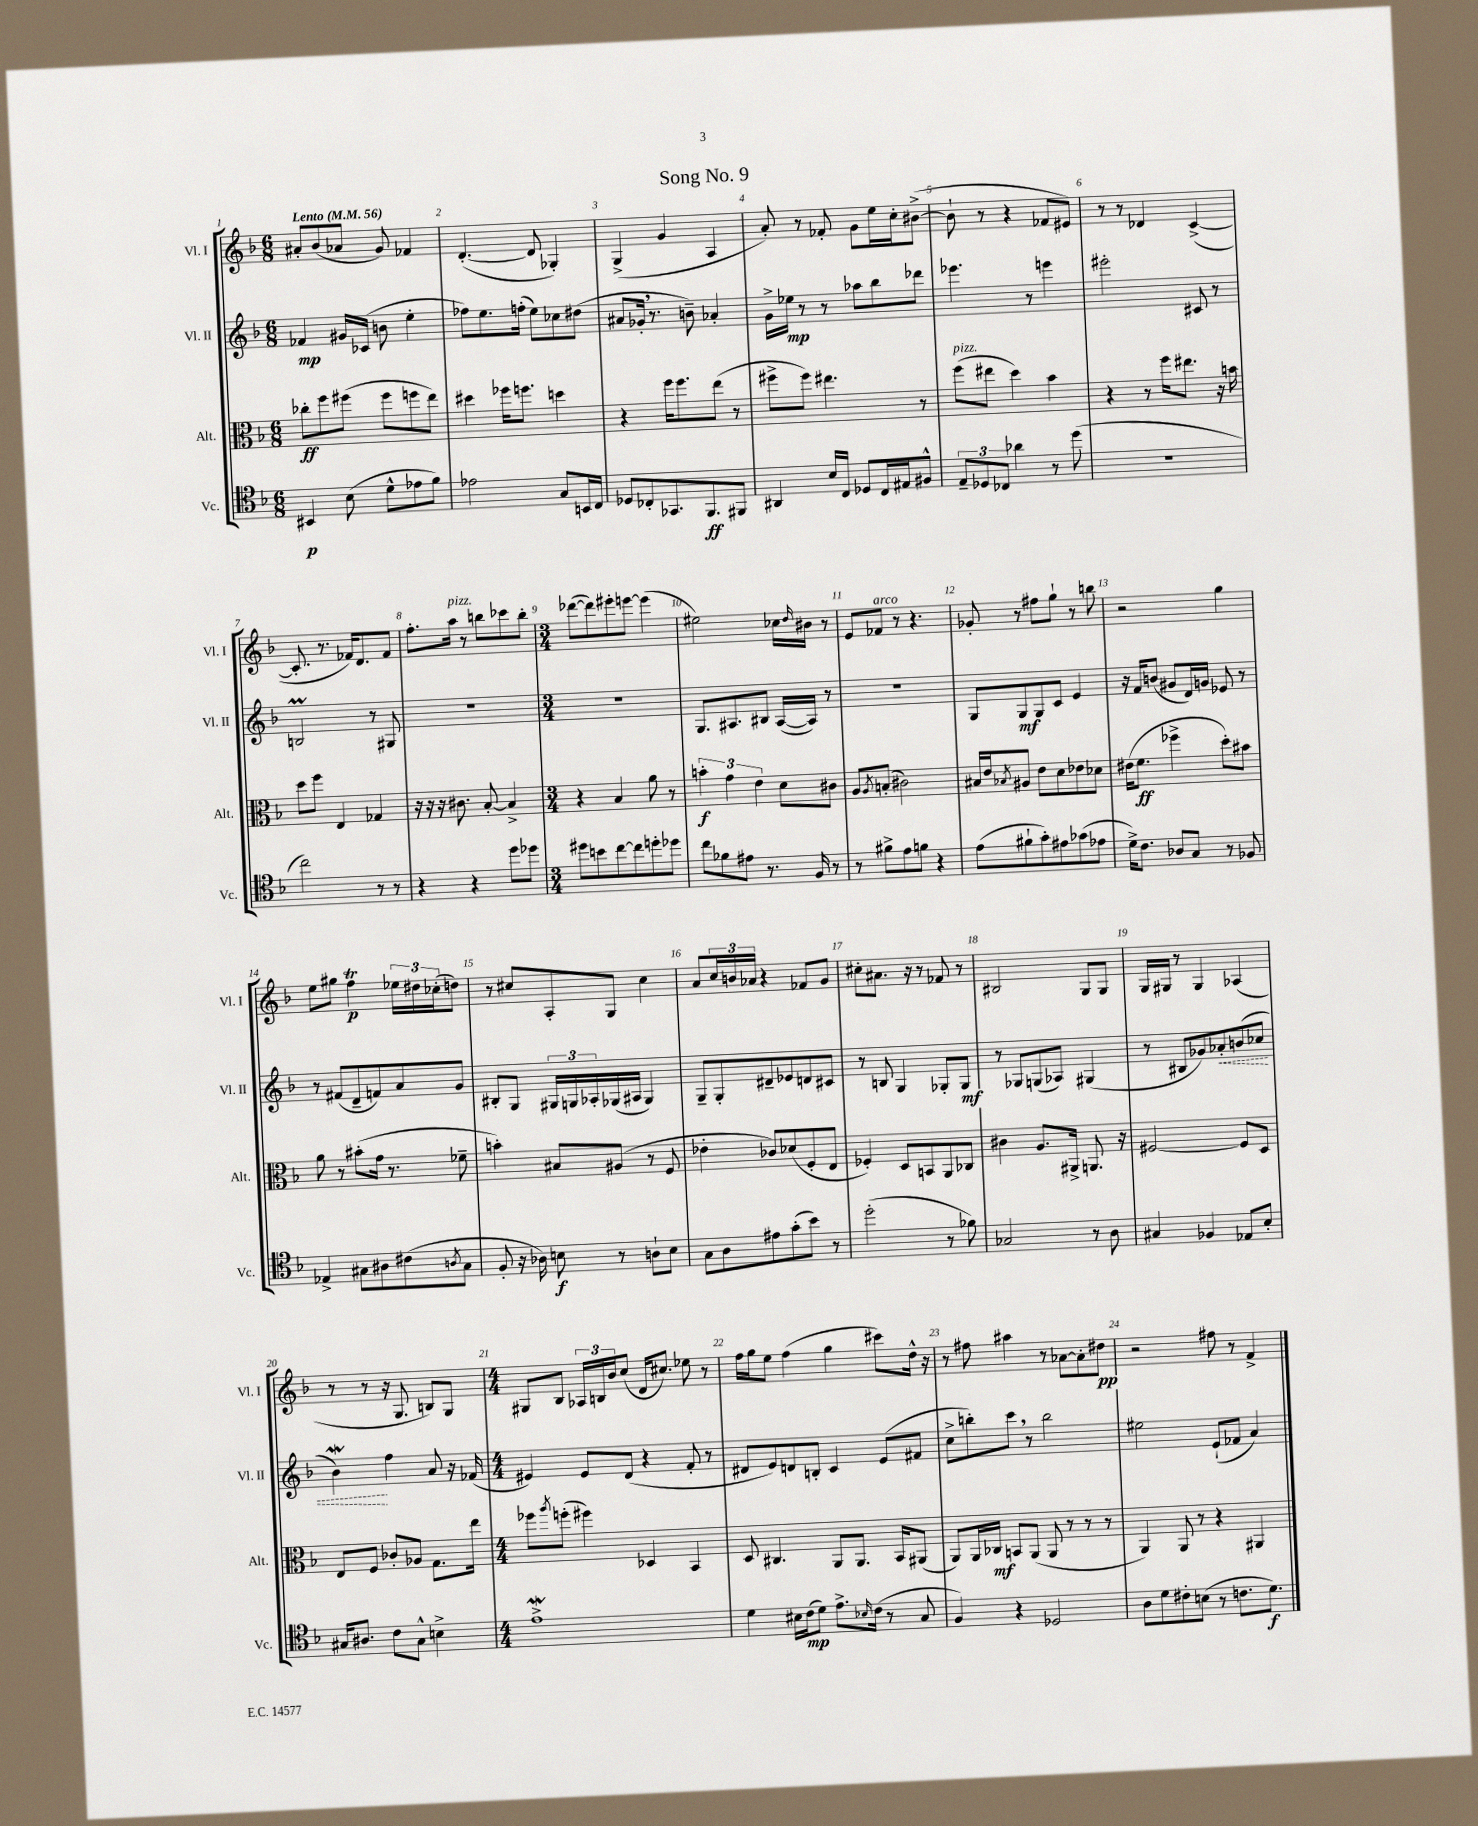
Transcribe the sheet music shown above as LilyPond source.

\header { title = "Song No. 9" }
<<
\new StaffGroup <<
\new Staff = "s0" \with { instrumentName = "Vl. I" shortInstrumentName = "Vl. I" } {
    \clef treble \key f \major \numericTimeSignature \time 6/8 \tempo "Lento" 4 = 56
    ais'8-. bes'8( aes'8 g'8) fes'4 |
    d'4.~-.( d'8 ges4-.) |
    g4->( g'4 a4 |
    a'8-.) r8 fes'8-. g'8 e''16 c''16-. bis'8~->( |
    bis'8-! r8 r4 fes'8 eis'8) |
    r8 r8 des'4 c'4~->( |
    c'8.-. r8. fes'16) d'8. fes'8 |
    f''8.-. a''16^\markup { \italic "pizz." } r8 b''8 ces'''8 b''8-. |
    \numericTimeSignature \time 3/4 des'''8~( des'''8) eis'''8-. e'''8~ e'''4( |
    eis''2) ces''16 \grace { d''16 } bis'16 r8 |
    e'8 fes'8^\markup { \italic "arco" } r8 r4. |
    ges'8-. r8 fis''8 g''8-! r8 b''8 |
    r2 g''4 |
    e''8 gis''8 f''4\trill\p \tuplet 3/2 { ees''16 dis''16 ces''16-.( } d''8) |
    r8 cis''8 a8-. g8 cis''4 |
    a'8 \tuplet 3/2 { c''16 b'16 aes'16 } r4 fes'8 g'8 |
    cis''8-. ais'8. r16 r8 fes'8 r8 |
    bis2 g8 g8 |
    g16 gis16 r8 gis4 aes4( |
    r8 r8 r16 g8. b8) g8 |
    \numericTimeSignature \time 4/4 gis8 bes8 \tuplet 3/2 { aes16 b16 bes'16 } c''8( d'16 cis''8.) ees''8 r8 |
    f''16 g''16 e''8 f''4( g''4 cis'''8) d''16-^ r16 |
    r8 fis''8 ais''4 r8 aes'8~ aes'8-. dis''8\pp |
    r2 fis''8 r8 f'4-> \bar "|." |
}
\new Staff = "s1" \with { instrumentName = "Vl. II" shortInstrumentName = "Vl. II" } {
    \clef treble \key f \major \numericTimeSignature \time 6/8
    fes'4\mp gis'16 ces'16( b'8 e''4-. |
    fes''8) e''8. f''16-.( e''8) ces''8 dis''8( |
    ais'8 ges'16-. \breathe r8. b'8--) aes'4-. |
    g'16-> ees''16\mp r8 r8 aes''8 bes''8 des'''8 |
    ees'''4. r8 e'''4 |
    eis'''2-. cis'8 r8 |
    b2\prall r8 gis8 |
    R2. |
    \numericTimeSignature \time 3/4 R2. |
    g8. ais8. bis8 ais16~( ais16) r8 |
    R2. |
    g8 g8\mf g8 c'8 e'4 |
    r16 f'16 b'8( gis'8 d'16) g'16 ees'8 r8 |
    r8 fis'8( d'8-- f'8) a'8 g'8 |
    bis8-. g8 \tuplet 3/2 { gis16 g16 aes16-. } ges16( ais16 ges4) |
    g8-- g8-. dis'8-- ees'8 d'8 cis'8 |
    r8 b8 g4 ges8-. ges8\mf |
    r8 ges8 g8( aes8) gis4( |
    r8 bis8 ges'8) \once \override Hairpin.style = #'dashed-line aes'8-.\< b'8( ces''8 |
    bes'4\mordent\!) f''4 a'8 r16 fes'16( |
    \numericTimeSignature \time 4/4 eis'4) eis'8 d'8( r4 f'8-. r8 |
    dis'8 e'8) d'8 b8-. c'4 e'8( fis'8 |
    c''8-> b''8-.) c'''8 \breathe r8 b''2 |
    eis''2 e'8-!( fes'8 a'4) \bar "|." |
}
\new Staff = "s2" \with { instrumentName = "Alt." shortInstrumentName = "Alt." } {
    \clef alto \key f \major \numericTimeSignature \time 6/8
    ces''8-.\ff f''8 fis''8( fis''8 f''8 e''8) |
    dis''4 fes''16 f''8. d''4 |
    r4 f''16 f''8. e''8( r8 |
    fis''8-> fis''8) eis''4. r8 |
    f''8^\markup { \italic "pizz." }( eis''8 d''4) bes'4 |
    r4 r8 f''16 eis''8. r16 b'16 |
    d''8 f''8 e4 ges4 |
    r16 r16 r16 cis'8. bes8~-. bes4-> |
    \numericTimeSignature \time 3/4 r4 bes4 a'8 r8 |
    \tuplet 3/2 { b'4-.\f g'4 e'4 } d'8 cis'8 |
    a8 \acciaccatura { a8 } b8-.( cis'2) |
    bis16 e'16 \acciaccatura { bes8 } ais8 e'8 d'8 ees'8 des'8 |
    eis'16( f'8.\ff fes''4-> d''8-.) bis'8 |
    a'8 r8 bis'8-.( g'16 r8. fes'8-- |
    b'4-.) bis8 ais8( r8 f8 |
    ees'4-. ces'8) des'8( f8-. e8 |
    fes4-.) d8 b,8 a,8 ces8 |
    cis'4 a8. ais,16-> a,8. r16 |
    fis2~ fis8 d8 |
    e8 f8 ces'8-. aes8 g8. e''16 |
    \numericTimeSignature \time 4/4 fes''8 \acciaccatura { a''8 } f''8-.( fis''4) des4 bes,4 |
    d8 cis4. a,8 a,8. bes,16 ais,8( |
    a,8) a,16 ces16\mf b,8 a,8( a,8 r8 r8 r8 |
    a,4) a,8 r8 r4 ais,4 \bar "|." |
}
\new Staff = "s3" \with { instrumentName = "Vc." shortInstrumentName = "Vc." } {
    \clef tenor \key f \major \numericTimeSignature \time 6/8
    bis,4\p bes8( d'8-^ ees'8 f'8) |
    ees'2 g8 b,16 c16 |
    des8 ces8-. ges,8. f,8.\ff fis,8 |
    ais,4 bes16 c16 des8 c16 eis16 fis8-^ |
    \tuplet 3/2 { e8-- des8 ces8 } aes'4 r8 d''8( |
    R2. |
    c''2) r8 r8 |
    r4 r4 d''8 des''8 |
    \numericTimeSignature \time 3/4 dis''8 b'8 c''8~ c''8 d''8-. des''8 |
    c''8 fes'8 eis'8 r8. f16 r8 |
    r8 fis'8-> e'8 f'8 r4 |
    e'8( fis'8-! g'8-.) eis'8 ges'8( ees'8 |
    d'16->) c'8. aes8 g8 r8 fes8 |
    ees4-> gis8 ais8 cis'8( \acciaccatura { a8 } gis8 |
    f8-. r16 aes16) b8\f r8 a8-! b8 |
    g8 a8 eis'8 g'8-.( bes'8) r8 |
    d''2-.( r8 fes'8) |
    ges2 r8 a8 |
    gis4 fes4 ees8 bes8-. |
    gis16 ais8. c'8 gis8-^ b4-> |
    \numericTimeSignature \time 4/4 e'1->\mordent |
    d'4 bis16 c'16\mp( d'8) e'8.-> \grace { bes16 } c'16( r8 g8 |
    f4) r4 des2 |
    a8 d'8 cis'8-. b8( r8 c'8. d'8.\f) \bar "|." |
}
>>
>>
\layout { \context { \Score \override BarNumber.break-visibility = ##(#f #t #t) barNumberVisibility = #all-bar-numbers-visible } }
